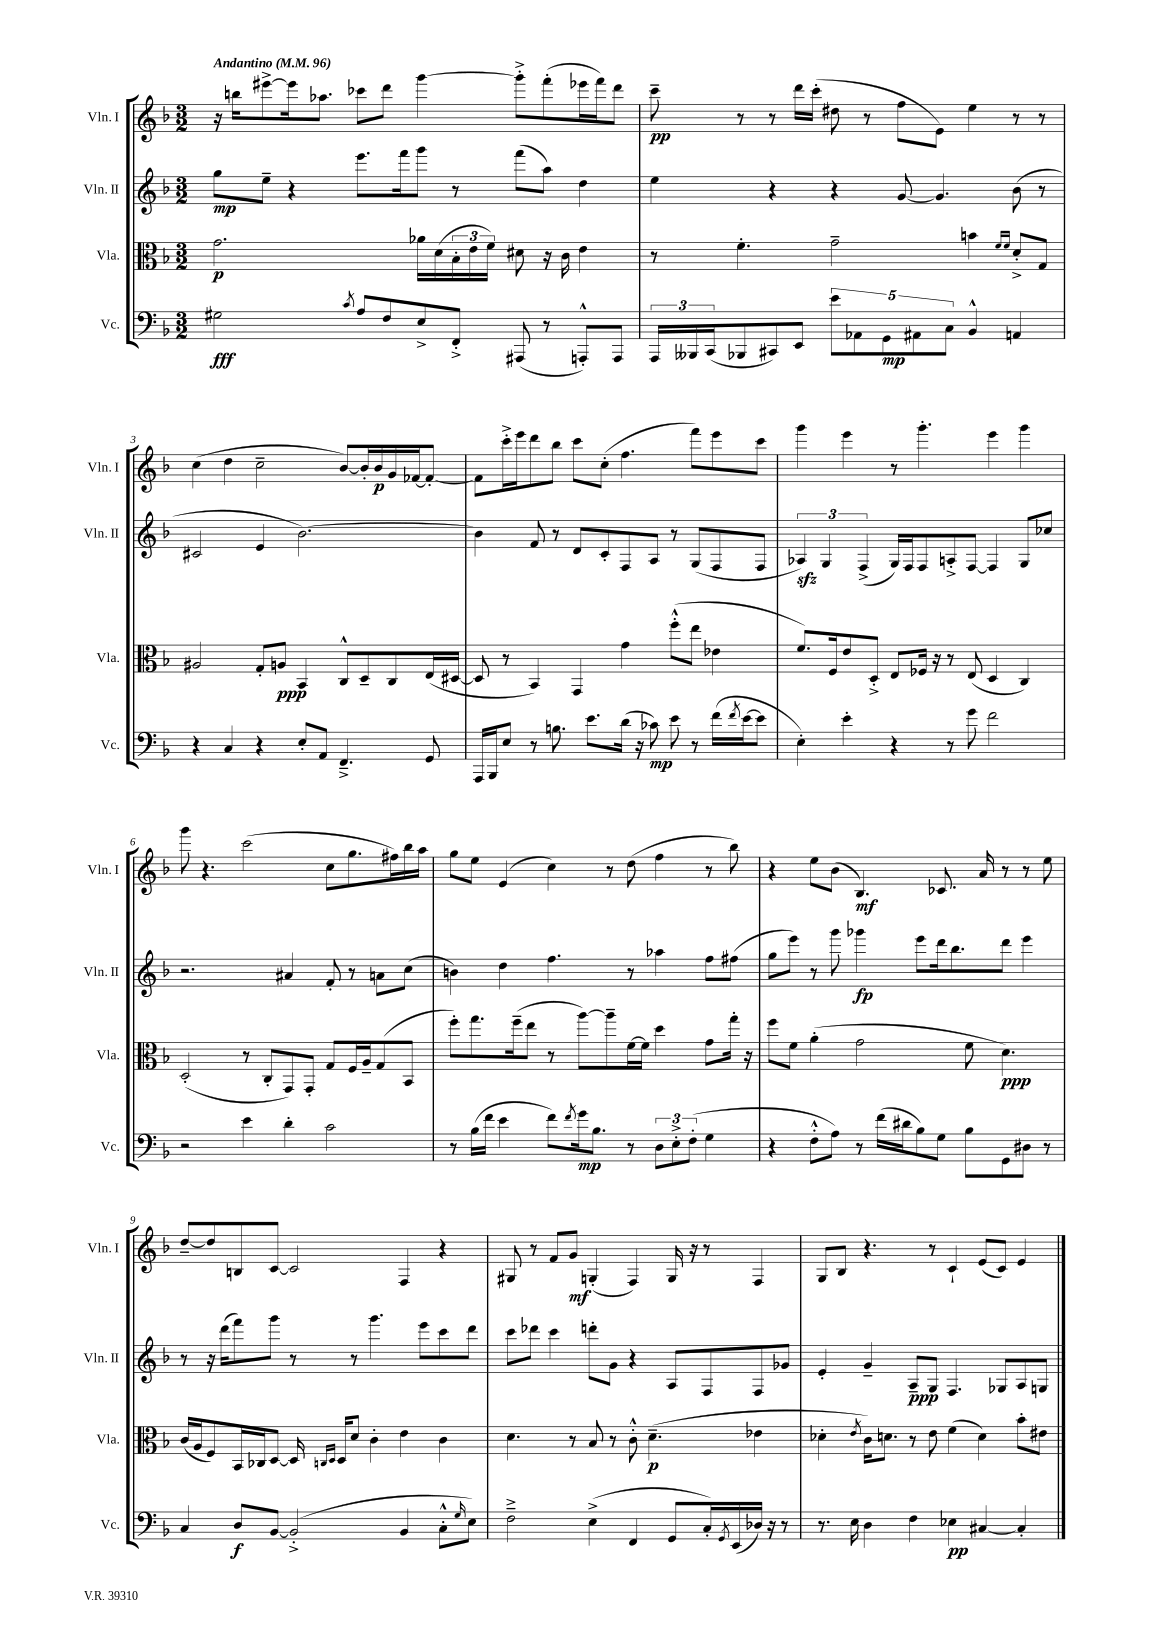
<<
\new StaffGroup <<
\new Staff = "s0" \with { instrumentName = "Vln. I" shortInstrumentName = "Vln. I" } {
    \clef treble \key f \major \numericTimeSignature \time 3/2 \tempo "Andantino" 4 = 96
    r16 b''16 eis'''8~-> eis'''16 aes''8. ces'''8 d'''8 g'''4~ g'''8-.-> f'''8-.( ees'''16 f'''16) d'''8 |
    c'''8--\pp r8 r8 d'''16 c'''16-.( dis''8 r8 f''8 e'8) e''4 r8 r8 |
    c''4( d''4 c''2-- bes'8~) bes'16-. bes'16\p g'16 fes'16~ fes'8~-. |
    fes'8 c'''16-.-> e'''16 d'''8 bes''8 c'''8 c''8-.( f''4. f'''8) e'''8 c'''8 |
    g'''4 e'''4 r8 g'''4.-. e'''4 g'''4 |
    g'''8 r4. c'''2( c''8 g''8. fis''16) bes''16 a''16 |
    g''8 e''8 e'4( c''4) r8 d''8( f''4 r8 bes''8) |
    r4 e''8 bes'8( bes4.\mf) ces'8. a'16 r8 r8 e''8 |
    d''8~-- d''8 b8 c'8~ c'2 f4 r4 |
    gis8 r8 f'8 g'8\mf g4-.( f4) g16 r16 r8 f4 |
    g8 bes8 r4. r8 c'4-! e'8( c'8) e'4 \bar "|." |
}
\new Staff = "s1" \with { instrumentName = "Vln. II" shortInstrumentName = "Vln. II" } {
    \clef treble \key f \major \numericTimeSignature \time 3/2
    g''8\mp e''8-- r4 e'''8. f'''16 g'''8 r8 f'''8( a''8) d''4 |
    e''4 r4 r4 g'8~ g'4. bes'8( r8 |
    cis'2 e'4 bes'2.~) |
    bes'4 f'8 r8 d'8 c'8-. f8 a8 r8 g8( f8 f8 |
    \tuplet 3/2 { aes4\sfz) g4 f4->( } g16) f16 f8 a8-.-> f8~ f4 g8 ces''8 |
    r2. ais'4 f'8-. r8 a'8 c''8( |
    b'4) d''4 f''4. r8 aes''4 f''8 fis''8( |
    g''8 e'''8) r8 g'''8 ges'''4\fp e'''8 d'''16 bes''8. d'''8 e'''4 |
    r8 r16 d'''16( f'''8) g'''8 r8 r8 g'''4. e'''8 c'''8 d'''8 |
    c'''8 des'''8 c'''4 d'''8-. g'8 r4 a8 f8 f8 ges'8 |
    e'4-. g'4-- a8--\ppp g8 f4. ges8 a8 g8 \bar "|." |
}
\new Staff = "s2" \with { instrumentName = "Vla." shortInstrumentName = "Vla." } {
    \clef alto \key f \major \numericTimeSignature \time 3/2
    g'2.\p aes'16 d'16( \tuplet 3/2 { bes16-. e'16 f'16) } dis'8 r16 c'16 e'4 |
    r8 f'4.-. g'2-- b'4 \grace { f'16 f'16 } d'8-.-> g8 |
    ais2 g8-. a8\ppp bes,4 c8-^ d8-- c8 e16( dis16~ |
    dis8 r8 bes,4) g,4 g'4 f''8-.-^( e''8 ees'4 |
    f'8.) f16 e'8 d8-.-> e8 fes16 r16 r8 e8( d4 c4) |
    d2-.( r8 c8-. g,8) g,8-. g8 f16 a16-- g8( bes,8 |
    f''8-.) g''8. f''16--( e''8 r8 a''8~) a''8-- f'16~ f'16 d''4 g'8 g''16-. r16 |
    f''8 f'8 a'4-.( g'2 f'8 d'4.\ppp) |
    c'16( a16 f8) bes,16 ces16 d8~ d16 \grace { c16 d16 } d16 d'8 c'4-. e'4 c'4 |
    d'4. r8 bes8 r8 c'8-.-^ d'4.--\p( ees'4 |
    des'4-. \acciaccatura { e'8 } c'16) d'8. r8 e'8 f'4( d'4) bes'8-. eis'8 \bar "|." |
}
\new Staff = "s3" \with { instrumentName = "Vc." shortInstrumentName = "Vc." } {
    \clef bass \key f \major \numericTimeSignature \time 3/2
    gis2\fff \acciaccatura { c'8 } a8 f8 e8-> f,8-.-> ais,,8( r8 a,,8-.-^) a,,8 |
    \tuplet 3/2 { a,,16 beses,,16 c,16( } bes,,8 cis,8) e,8 \tuplet 5/4 { e'8 aes,8 g,8\mp ais,8 c8 } bes,4-^ a,4 |
    r4 c4 r4 e8-. a,8 f,4.---> g,8 |
    a,,16 bes,,16 e8 r8 b8. e'8. d'16( r16 ces'8\mp) e'8 r8 f'16( \acciaccatura { f'8 } e'16~ e'8 |
    e4-.) e'4-. r4 r8 g'8 f'2 |
    r2 e'4 d'4-. c'2 |
    r8 bes16( f'16 e'4 f'8) \acciaccatura { f'8 } g'16\mp bes8. r8 \tuplet 3/2 { d8 e8-.-> f8-.( } g4 |
    r4 f8-.-^ a8) r8 f'16( dis'16 bes8) g8 bes8 g,8 dis8 r8 |
    c4 d8\f bes,8~ bes,2-.->( bes,4 c8-.-^ \grace { g16 } e8) |
    f2---> e4->( f,4 g,8 c16-.) \acciaccatura { g,8 } e,16( des16) r16 r8 |
    r8. e16 d4 f4 ees4\pp cis4~ cis4-. \bar "|." |
}
>>
>>
